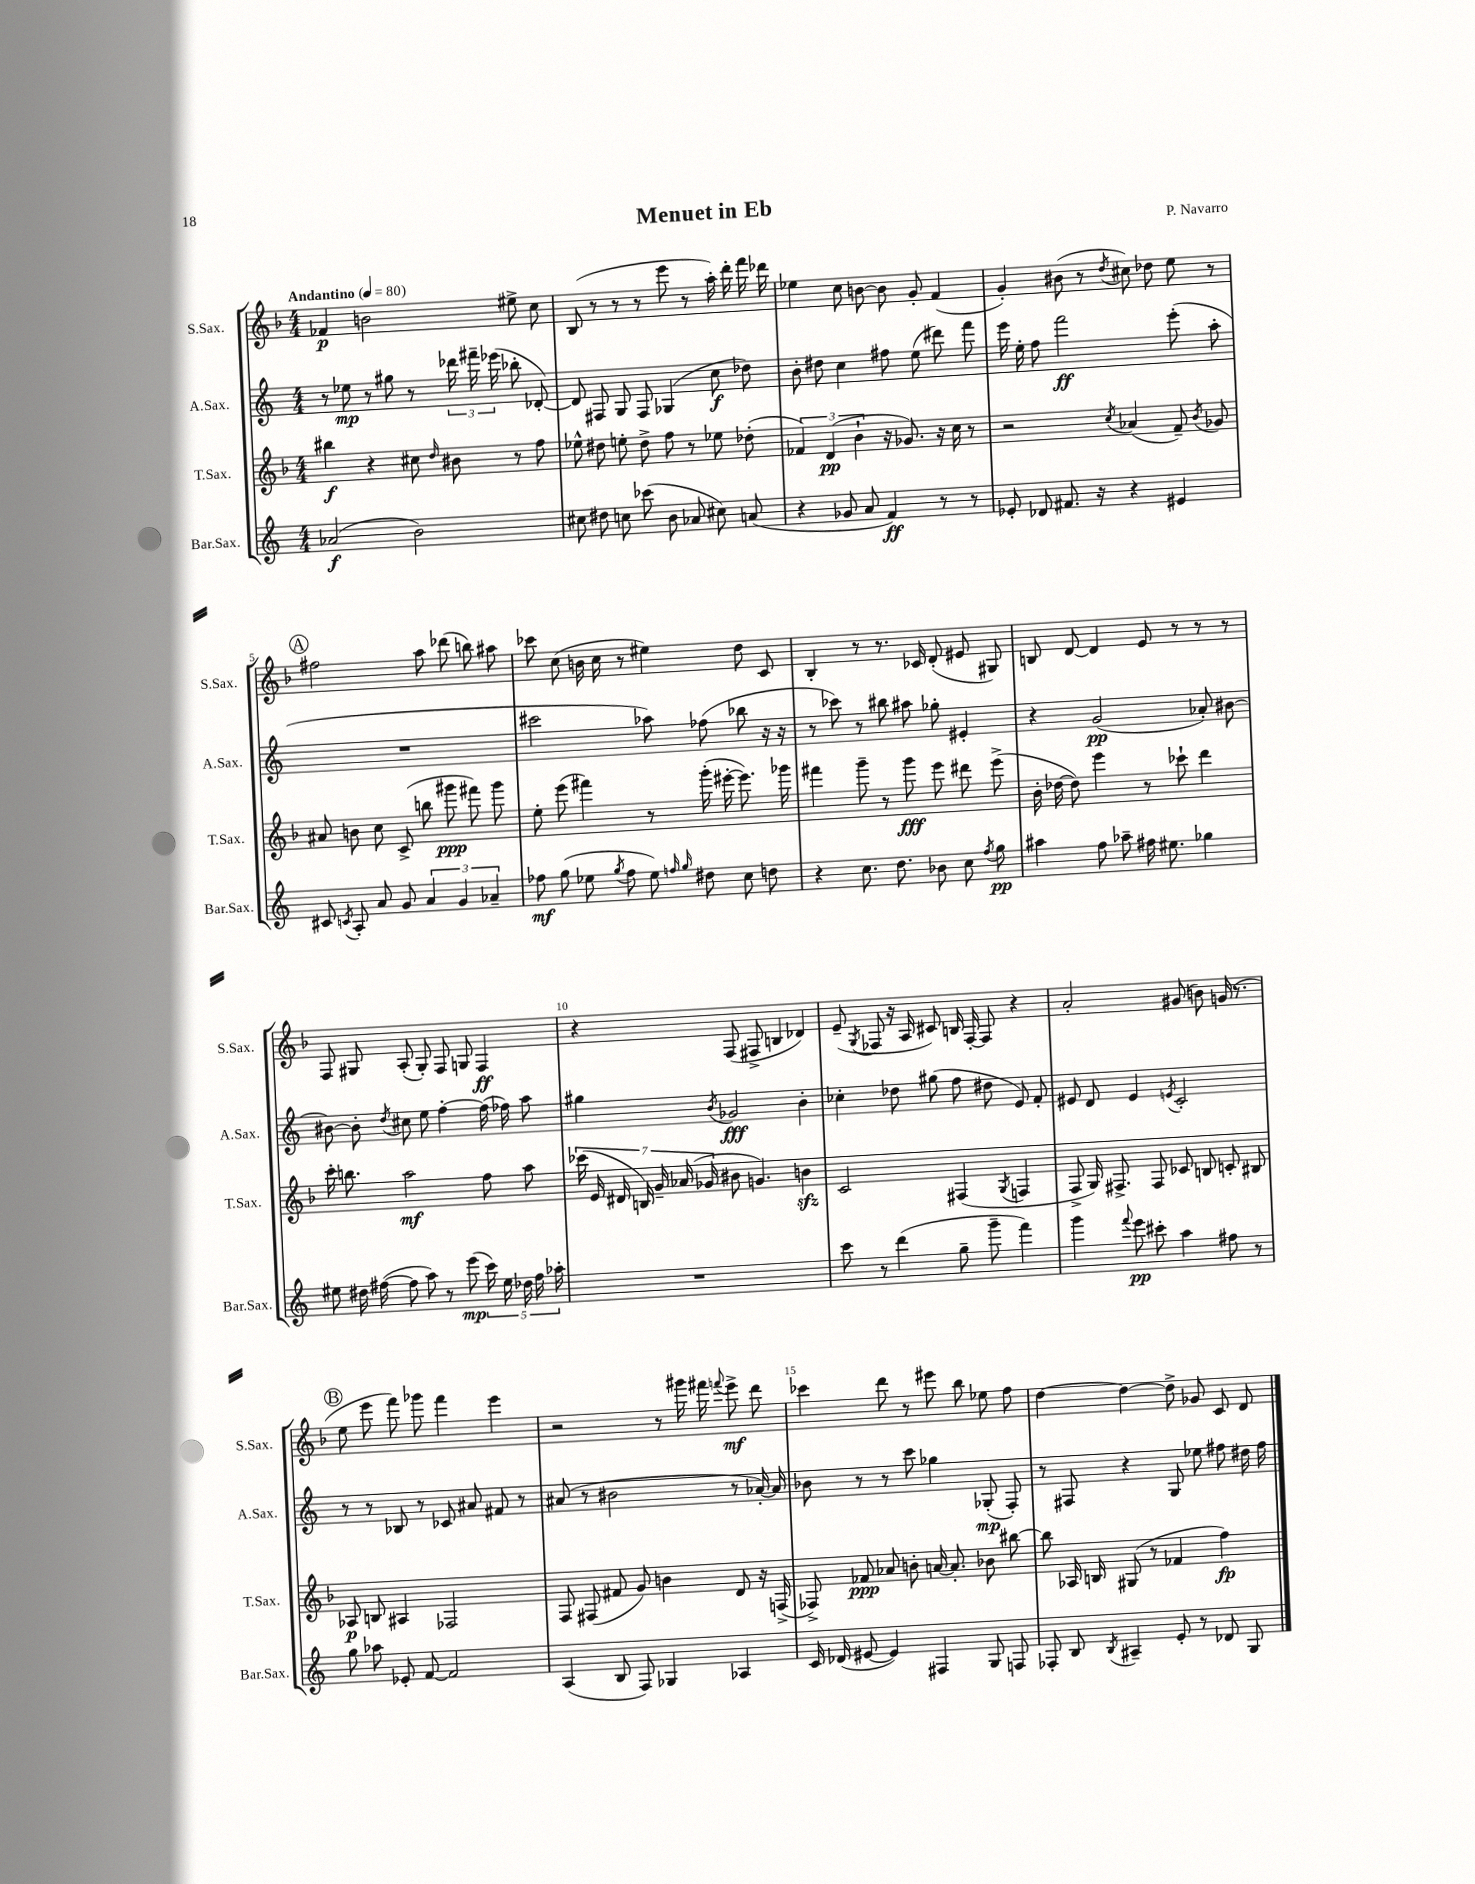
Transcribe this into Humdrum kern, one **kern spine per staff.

**kern	**kern	**kern	**kern
*staff4	*staff3	*staff2	*staff1
*clefG2	*clefG2	*clefG2	*clefG2
*k[]	*k[b-]	*k[]	*k[b-]
*M4/4	*M4/4	*M4/4	*M4/4
*MM80	*MM80	*MM80	*MM80
(2a-/	4bb#\	8r	4f-/
.	.	8ee-\	.
.	4r	8r	2b\
.	.	8gg#\	.
2b\)	8cc#\	8r	.
.	16qqdd/	.	.
.	8b#\	24ddd-\	.
.	.	24fff#~\	.
.	.	(24eee-\	.
.	8r	8bb-'\	8ee#^\
.	8ff\	[8d-'/)	8cc\
=	=	=	=
8cc#\	8ee-^^\	8d-/]	(8B-/
8dd#\	8dd#\	8F#/	8r
8cc\	8ee'\	8G/	8r
(8ccc-\	8dd#^\	8F#/	8r
8b\	8ff\	(4G-/	8eee\
8a-/	8r	.	8r
8cc#\)	8ee-\	8cc\	16aa'\)
.	.	.	16ddd'\
(8a/	(8dd-'\	8dd-\)	16fff\
.	.	.	16ddd-\
=	=	=	=
4r	6f-/)	8b'\	4ee-\
.	.	8dd#\	.
.	(6d/	.	.
8g-/	.	4cc\	8cc\
.	6b-`\	.	.
8a/	.	.	[8b\
4f/)	16r	8ff#\	8b\]
.	8.g-/)	.	.
.	.	(8ee\	8g'/
8r	16r	8ddd#\)	(4f/
.	16cc\	.	.
8r	8r	8fff\	.
=	=	=	=
8e-'/	2r	16eee\	4g'/)
.	.	16ee'\	.
8d-/	.	8ff\	.
8.f#/	.	2fff\	(8b#\
.	.	.	8r
16r	.	.	.
.	8qcc/	.	8qdd/
4r	(4a-/	.	8cc#\)
.	.	.	8dd-\
4e#/	8f~/)	(8eee'\	8ee\
.	8qb-/	.	.
.	8g-/	8aa'\	8r
=	=	=	=
8c#/	8a#/	1r	2ff#\
8qc/	.	.	.
8A'/	8b\	.	.
8a/	8cc\	.	.
8g/	(8c^/	.	.
6a/	8bb\	.	8aa\
.	8ggg#\	.	(8ddd-\
6g/	.	.	.
.	8fff#\)	.	8bb\)
6a-~/	.	.	.
.	8ggg#\	.	8aa#\
=	=	=	=
8ff-\	8ee'\	2ccc#\	8ccc-\
(8gg\	(8eee\	.	(8cc\
8ee-\	4fff#\)	.	16b\
.	.	.	16cc\
8qgg/	.	.	.
8ff-\	.	.	8r
8ee-\)	8r	8aa-\)	4ee#\)
16qqff/	.	.	.
16qqgg/	.	.	.
8dd#\	(16ggg'\	(8ff-\	.
.	[16eee#'\	.	.
8cc\	8.eee#\])	8bb-\	8dd\
8dd\	.	16r	8c/
.	16ggg-\	16r	.
=	=	=	=
4r	4fff#\	8r	4B-'/
.	.	8ccc-\)	.
8.cc\	8ggg~\	8r	8r
.	8r	8bb#\	8.r
8.dd\	.	.	.
.	8ggg\	8aa#\	.
.	.	.	16c-/
8b-\	8eee\	8gg-'\	(8d'/
8cc\	8ddd#\	4e#'/	8e#/
8qff/	.	.	.
8gg\	(8eee^\	.	8G#/)
=	=	=	=
4aa#\	16b-'\	4r	8B/
.	[16dd-\	.	.
.	8dd-\])	.	[8d/
8ff\	4eee\	(2g/	4d/]
8aa-~\	.	.	.
16ff#\	8r	.	8e/
8.ee#\	.	.	.
.	8ccc-`\	.	8r
4gg-\	4ddd\	8a-'/)	8r
.	.	[8b#\	8r
=	=	=	=
8ee#\	16ccc'\	8b#\_	8F/
.	8.bb\	.	.
16dd#\	.	8b#'\]	8G#/
([16ff#\	.	.	.
.	.	8qdd/	.
8ff#\]	2aa\	8cc#\	(8A'/
8aa\)	.	8ee\	8G#'/)
8r	.	[4ff'\	8F/
(8eee\	.	.	8G/
20ccc\)	8ff\	(16ff\]	4F/
20ee#\	.	.	.
.	.	16ff-\)	.
20dd-\	.	.	.
.	8aa\	8aa\	.
20ff#\	.	.	.
20aa-'\	.	.	.
=	=	=	=
1r	(28ccc-\	4gg#\	4r
.	28e/	.	.
.	28d#/	.	.
.	28B/)	.	.
.	28g~/	.	.
.	(28a-/	.	.
.	28g-/	.	.
.	.	8qb/	.
.	8b#\	2g-/	(8F/
.	4.g/)	.	8F#^/
.	.	.	4B/
.	4b\	4b'\	4d-/)
=	=	=	=
8ccc\	2c/	4cc-'\	(8e~/
.	.	.	8qG/
8r	.	.	8F-/
(4ddd\	.	8dd-\	16r
.	.	.	16A/
.	.	(8gg#\	8c#/)
8gg~\	(4F#/	8ff\	16B/
.	.	.	[16F-'/
8ggg~\	.	8dd#\	8F-/]
.	8qG/	.	.
4fff\)	4F/	8e/)	4r
.	.	8f'/	.
=	=	=	=
4ggg\	8F^/	8e#/	2a'/
.	16G/)	8d/	.
.	8.F#^/	.	.
8qqfff/	.	.	.
8eee\	.	4e#/	.
8ccc#'\	8F#/	.	.
.	.	8qe/	.
4aa\	8c-/	2c'/	(8g#/
.	8B/	.	8b\)
8ff#\	8c'/	.	(16g/
.	.	.	8.r
8r	8B#/	.	.
=	=	=	=
8gg\	8A-/	8r	8ee\
8aa-\	8B/	8r	8eee\
8e-'/	4A#/	8B-/	8fff\)
[8f/	.	8r	8ggg-\
2f/]	2F-/	8c-/	4fff\
.	.	8a#/	.
.	.	8f#/	4eee\
.	.	8r	.
=	=	=	=
(4A/	8F/	(8a#/	2r
.	(8F#/	8r	.
8B/	8f#/	2b#\	.
8F/)	8g/)	.	.
4G-/	4b\	.	8r
.	.	.	16ggg#\
.	.	.	16fff#\
.	.	.	8qqfff/
4A-/	8d/	8r	8eee^\
.	16r	[16a-'/)	8ddd\
.	(16F^/	16a-/]	.
=	=	=	=
16c/	8F-^/)	8b-\	4ccc-\
(16d-/	.	.	.
[8e#/	8f-/	8r	.
4e#/])	8a-/	8r	8ddd\
.	8b'\	8ccc\	8r
4F#/	[16a/	4gg-\	8eee#\
.	8.a'/]	.	.
.	.	.	8bb-\
8G/	8b-\	(8G-'/	8ee-\
8F/	[8bb#\	8F'/)	8ff\
=	=	=	=
8F-'/	8bb#\]	8r	[4dd\
8B/	16A-/	8F#/	.
.	16B/	.	.
8qB/	.	.	.
4A#~/	(8G#/	4r	4dd\_
.	8r	.	.
8e'/	4f-/	8G/	8dd^\]
8r	.	8ee-\	8g-/
8d-/	4ff\)	8ff#\	8c/
8G/	.	16dd#\	8d/
.	.	16ff#\	.
==	==	==	==
*-	*-	*-	*-
